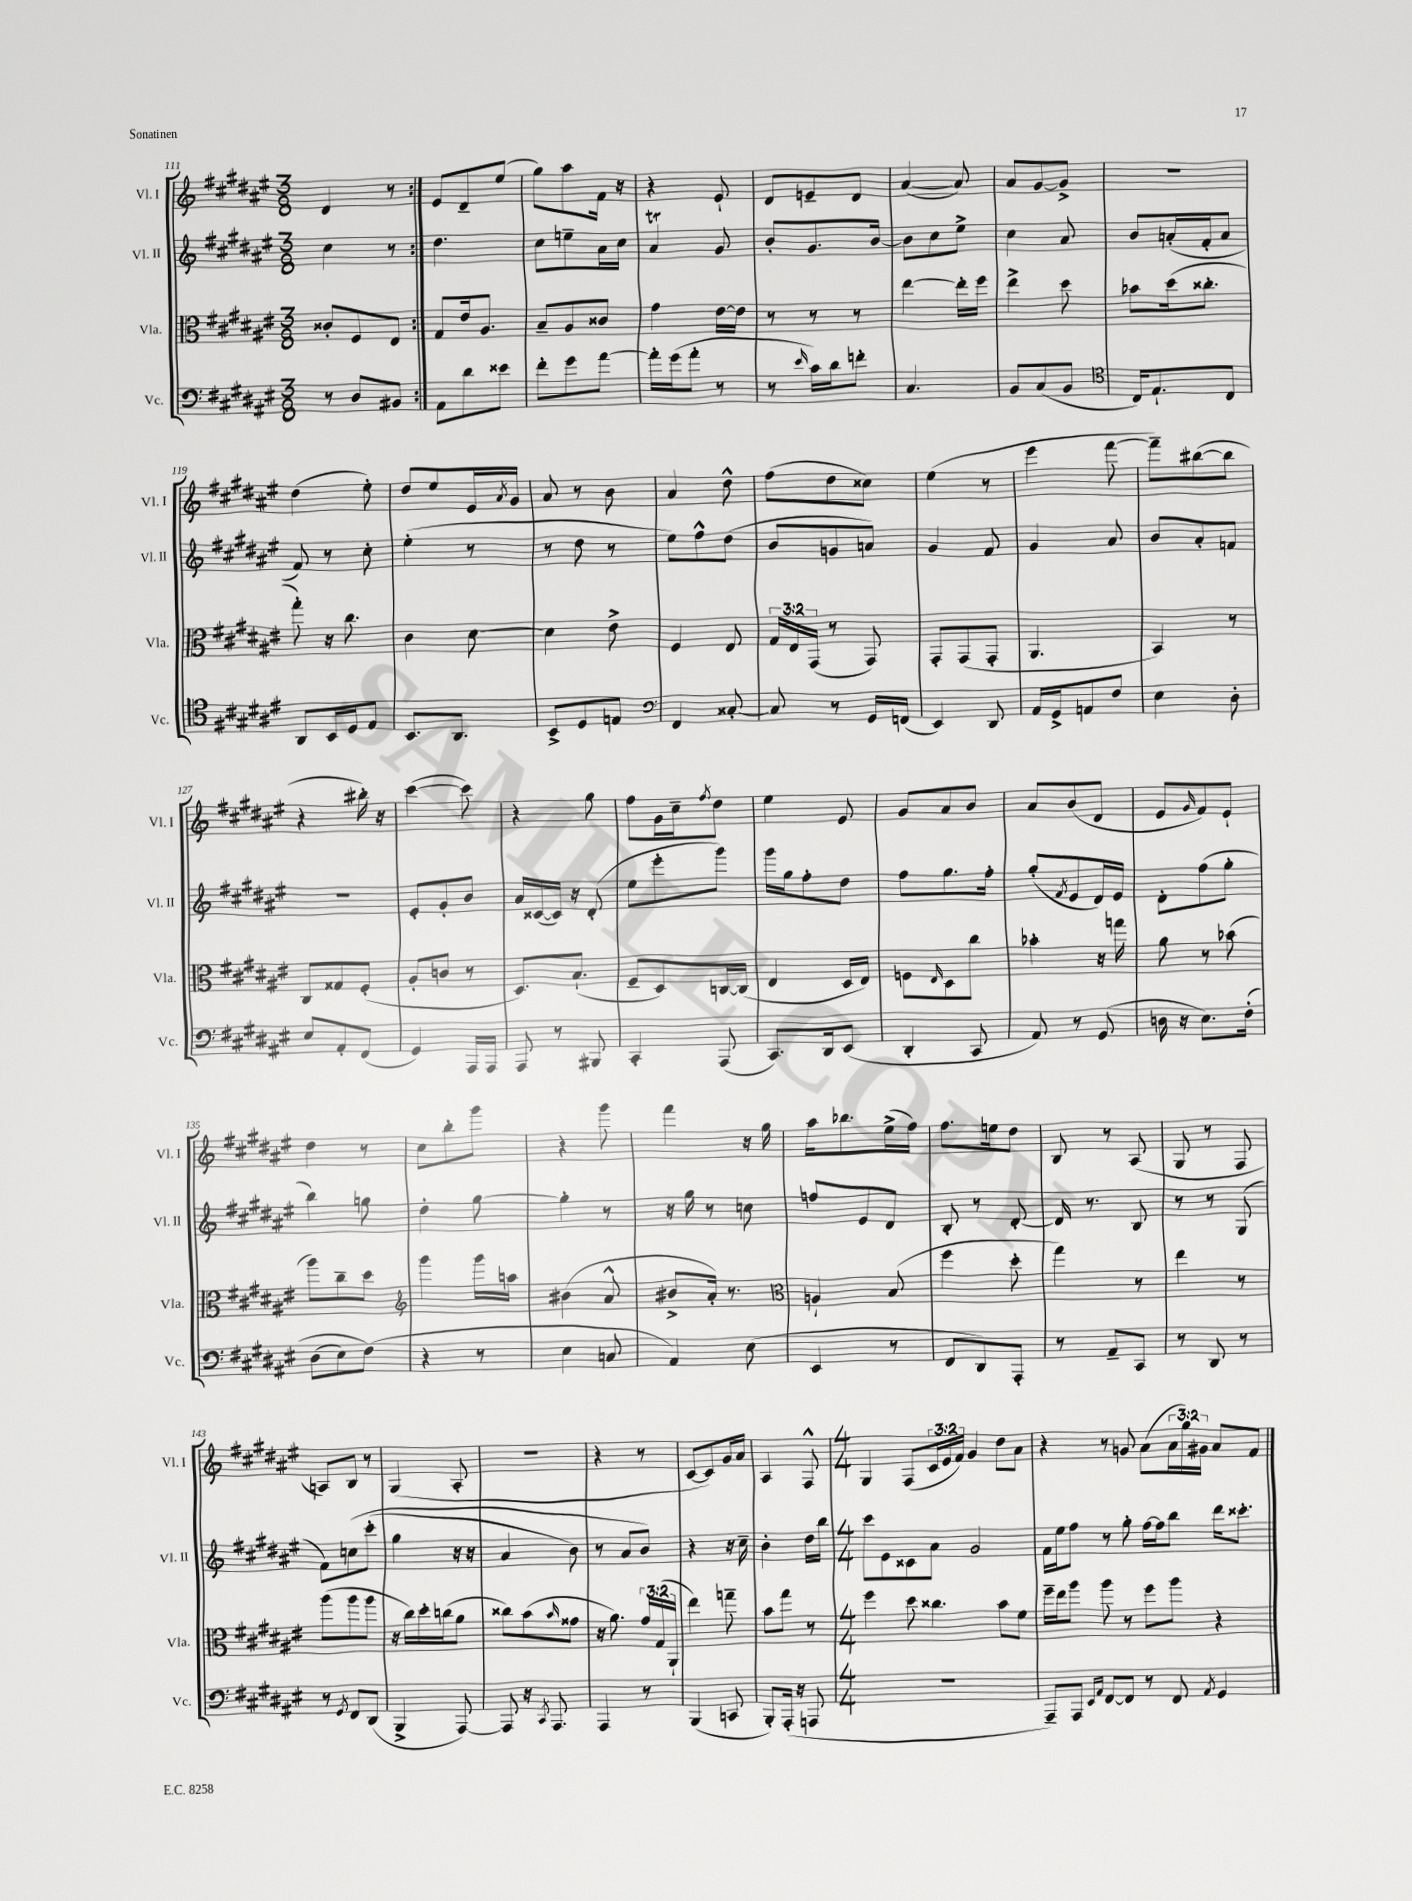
<<
\new StaffGroup <<
\new Staff = "s0" \with { instrumentName = "Vl. I" shortInstrumentName = "Vl. I" } {
    \clef treble \key fis \major \numericTimeSignature \time 3/8 \override Staff.TupletNumber.text = #tuplet-number::calc-fraction-text
    \repeat volta 2 { dis'4 r8 | }
    eis'8 dis'8-- eis''8( |
    gis''8) ais''8 fis'16 r16 |
    r4 eis'8-! |
    dis'8 e'8-- dis'8 |
    ais'4~( ais'8) |
    ais'8 gis'8~ gis'8-> |
    R4. |
    dis''4( eis''8-.) |
    dis''8 eis''8 eis'16 \acciaccatura { ais'8 } gis'16 |
    ais'8 r8 b'8 |
    ais'4 dis''8-^ |
    fis''8( dis''8 cisis''8) |
    eis''4( r8 |
    eis'''4 fis'''8~ |
    fis'''8--) bis''8~( bis''8 |
    r4 bis''16-.) r16 |
    cis'''4~( cis'''8) |
    r4 gis''8 |
    fis''8 gis'16 cis''16-- \acciaccatura { fis''8 } dis''8 |
    eis''4 eis'8 |
    gis'8 ais'8 b'8 |
    ais'8 b'8( dis'8 |
    eis'8 \grace { gis'16 } fis'8) eis'8-! |
    dis''4 r8 |
    cis''8 b''8-. gis'''8 |
    r4 gis'''8 |
    fis'''4 r16 gis''16 |
    ais''16 bes''8. eis''16->( fis''16) |
    fis''8. e''16 dis''8 |
    b8 r8 ais8( |
    gis8 r8 fis8 |
    a8) b8 r8 |
    gis4( ais8-. |
    r4. |
    r4 r8 |
    cis'8~ cis'8) gis'16 ais'16 |
    ais4 fis8-^ |
    \numericTimeSignature \time 4/4 gis4 fis8( \tuplet 3/2 { cis'16 eis'16 fis'16) } gis'4 dis''8 ais'8 |
    r4 r8 g'8 ais'8( \tuplet 3/2 { ais'16 gis''16) gis'16 } ais'8 fis'8 \bar "|." |
}
\new Staff = "s1" \with { instrumentName = "Vl. II" shortInstrumentName = "Vl. II" } {
    \clef treble \key fis \major \numericTimeSignature \time 3/8
    \repeat volta 2 { cis''4 r8 | }
    dis''4. |
    cis''8 e''8-- ais'16 cis''16 |
    ais'4\trill gis'8 |
    b'8-. gis'8. b'16~ |
    b'8 cis''8 eis''8-> |
    cis''4 ais'8 |
    b'8 a'16-.( fis'16-. a'8 |
    fis'8) r8 cis''8-. |
    eis''4-.( r8 |
    r8 dis''8 r8 |
    eis''8) fis''8-^ dis''8( |
    b'8 g'8 a'8) |
    gis'4 fis'8 |
    gis'4 ais'8 |
    b'8 ais'8-. f'8 |
    R4. |
    eis'8-. gis'8-. b'8 |
    ais'16 cisis'16~( cisis'16) r16 dis'8-.( |
    eis''8 eis'''8-. gis'''8) |
    gis'''16 gis''16 fis''8-. dis''8 |
    fis''8 gis''8. fis''16-. |
    gis''8-.( \acciaccatura { fis'8 } eis'8 dis'16) eis'16 |
    dis'8-. fis''8( gis''8-. |
    b''4) g''8 |
    dis''4-. gis''8~ |
    gis''4-. r8 |
    r16 gis''16 r8 c''8 |
    f''8 eis'8 dis'8 |
    b8-. r8 dis'8~-. |
    dis'16 r8. b8 |
    r8 r8 gis8( |
    fis'8) c''8\( cis'''8-.( |
    gis''4 r16 r16 |
    ais'4 b'8) |
    r8 ais'8 b'8\) |
    r4 r16 cis''16-- |
    b'4-. dis''16 b''16 |
    \numericTimeSignature \time 4/4 cis'''8 eis'8 cisis'8 ais'8 gis'2 |
    fis'16 eis''16 fis''8 r8 gis''8-. fis''16~ fis''16 b''8 dis'''16 cisis'''8.-. \bar "|." |
}
\new Staff = "s2" \with { instrumentName = "Vla." shortInstrumentName = "Vla." } {
    \clef alto \key fis \major \numericTimeSignature \time 3/8 \override Staff.TupletNumber.text = #tuplet-number::calc-fraction-text
    \repeat volta 2 { cisis'8-. fis8 eis8 | }
    gis8 eis'16 ais8. |
    b8-- ais8 cisis'8 |
    gis'4 eis'16~ eis'16 |
    r8 r8 r8 |
    eis''4~ eis''16-. fis''16 |
    eis''4-> dis''8 |
    bes'8 dis''16( cisis''8.-. |
    gis''8-.) r16 cis''8. |
    cis'4 dis'8~ |
    dis'4 eis'8-> |
    fis4 eis8 |
    \tuplet 3/2 { gis16 eis16 gis,16( } r8 gis,8) |
    gis,8-. gis,8( gis,8-. |
    ais,4. |
    b,4) r8 |
    cis8 gisis8 fis8-.( |
    ais8-. c'8 r8 |
    dis8.) b8.-!( |
    fis8-- dis8) c16~ c16( |
    eis4 dis16 eis16) |
    f8 \grace { eis16 } dis8 cis''8 |
    bes'4-. r16 g''16 |
    ais'8 r8 bes'8( |
    ais''8) cis''8-- dis''8 |
    \clef treble gis'''4 gis'''16 a''16 |
    bis'4( ais'8-^ |
    bis'8-> ais'16-.) r8. |
    \clef alto a4-! b8( |
    fis''4 dis''8-. |
    gis''4) r8 |
    eis''4 r8 |
    ais''8( ais''8 ais''8 |
    r16 cis''16) dis''16-. c''16( ais'8 |
    cisis''8) b'8( \grace { b'16 } gisis'8 |
    r16 ais'8.) \tuplet 3/2 { gis'16 gis16( ais,16-! } |
    eis''4) g''8-- |
    b'8 gis''8 r8 |
    \numericTimeSignature \time 4/4 fis''4 dis''8 cisis''4. b'8 fis'8 |
    fis''16-- eis''16 ais''8 ais''8 r8 fis''8 ais''8 r4 \bar "|." |
}
\new Staff = "s3" \with { instrumentName = "Vc." shortInstrumentName = "Vc." } {
    \clef bass \key fis \major \numericTimeSignature \time 3/8
    \repeat volta 2 { r8 dis8 bis,8 | }
    ais,8 dis'8 eisis'8 |
    fis'8-. gis'8 ais'8~ |
    ais'16-. gis'16( ais'8-. r8 |
    r8 \grace { eis'16 } cis'16) dis'16 f'8-. |
    cis4. |
    b,8 cis8( b,8 |
    \clef tenor cis16) eis8.-! cis8 |
    ais,8 b,16 dis16 eis8 |
    b,8. ais,8. |
    b,8-> dis8 e8 |
    \clef bass fis,4 cisis8~-. |
    cisis8 r8 gis,16 f,16( |
    eis,4) dis,8 |
    ais,16 gis,16-> a,8 fis8 |
    eis4 dis8-. |
    eis8 ais,8-. fis,8( |
    gis,4) ais,,16 ais,,16 |
    ais,,8 r8 bis,,8 |
    cis,4-. ais,,8( |
    cis,8.) dis,16 eis,8( |
    dis,4-. cis,8 |
    ais,8) r8 gis,8( |
    d16 r16 eis8.) fis16-.\( |
    dis8( eis8) fis8(\) |
    r4 r8 |
    eis4 c8 |
    ais,4) eis8( |
    eis,4 r8 |
    fis,8 dis,8) ais,,8-. |
    r8 ais,8-- cis,8 |
    r8 dis,8 r8 |
    r8 \acciaccatura { gis,8 } fis,8 dis,8( |
    b,,4-> ais,,8~) |
    ais,,8 r16 \acciaccatura { cis,8 } ais,,8. |
    ais,,4 r8 |
    b,,4( c,8 |
    b,,8-.) ais,,16-.( r16 a,,8 |
    \numericTimeSignature \time 4/4 R1 |
    ais,,8--) ais,,8 \grace { eis,16 ais,16 } fis,8~ fis,8 r8 fis,8 \acciaccatura { ais,8 } gis,4 \bar "|." |
}
>>
>>
\layout { \context { \Score currentBarNumber = #111 } }
